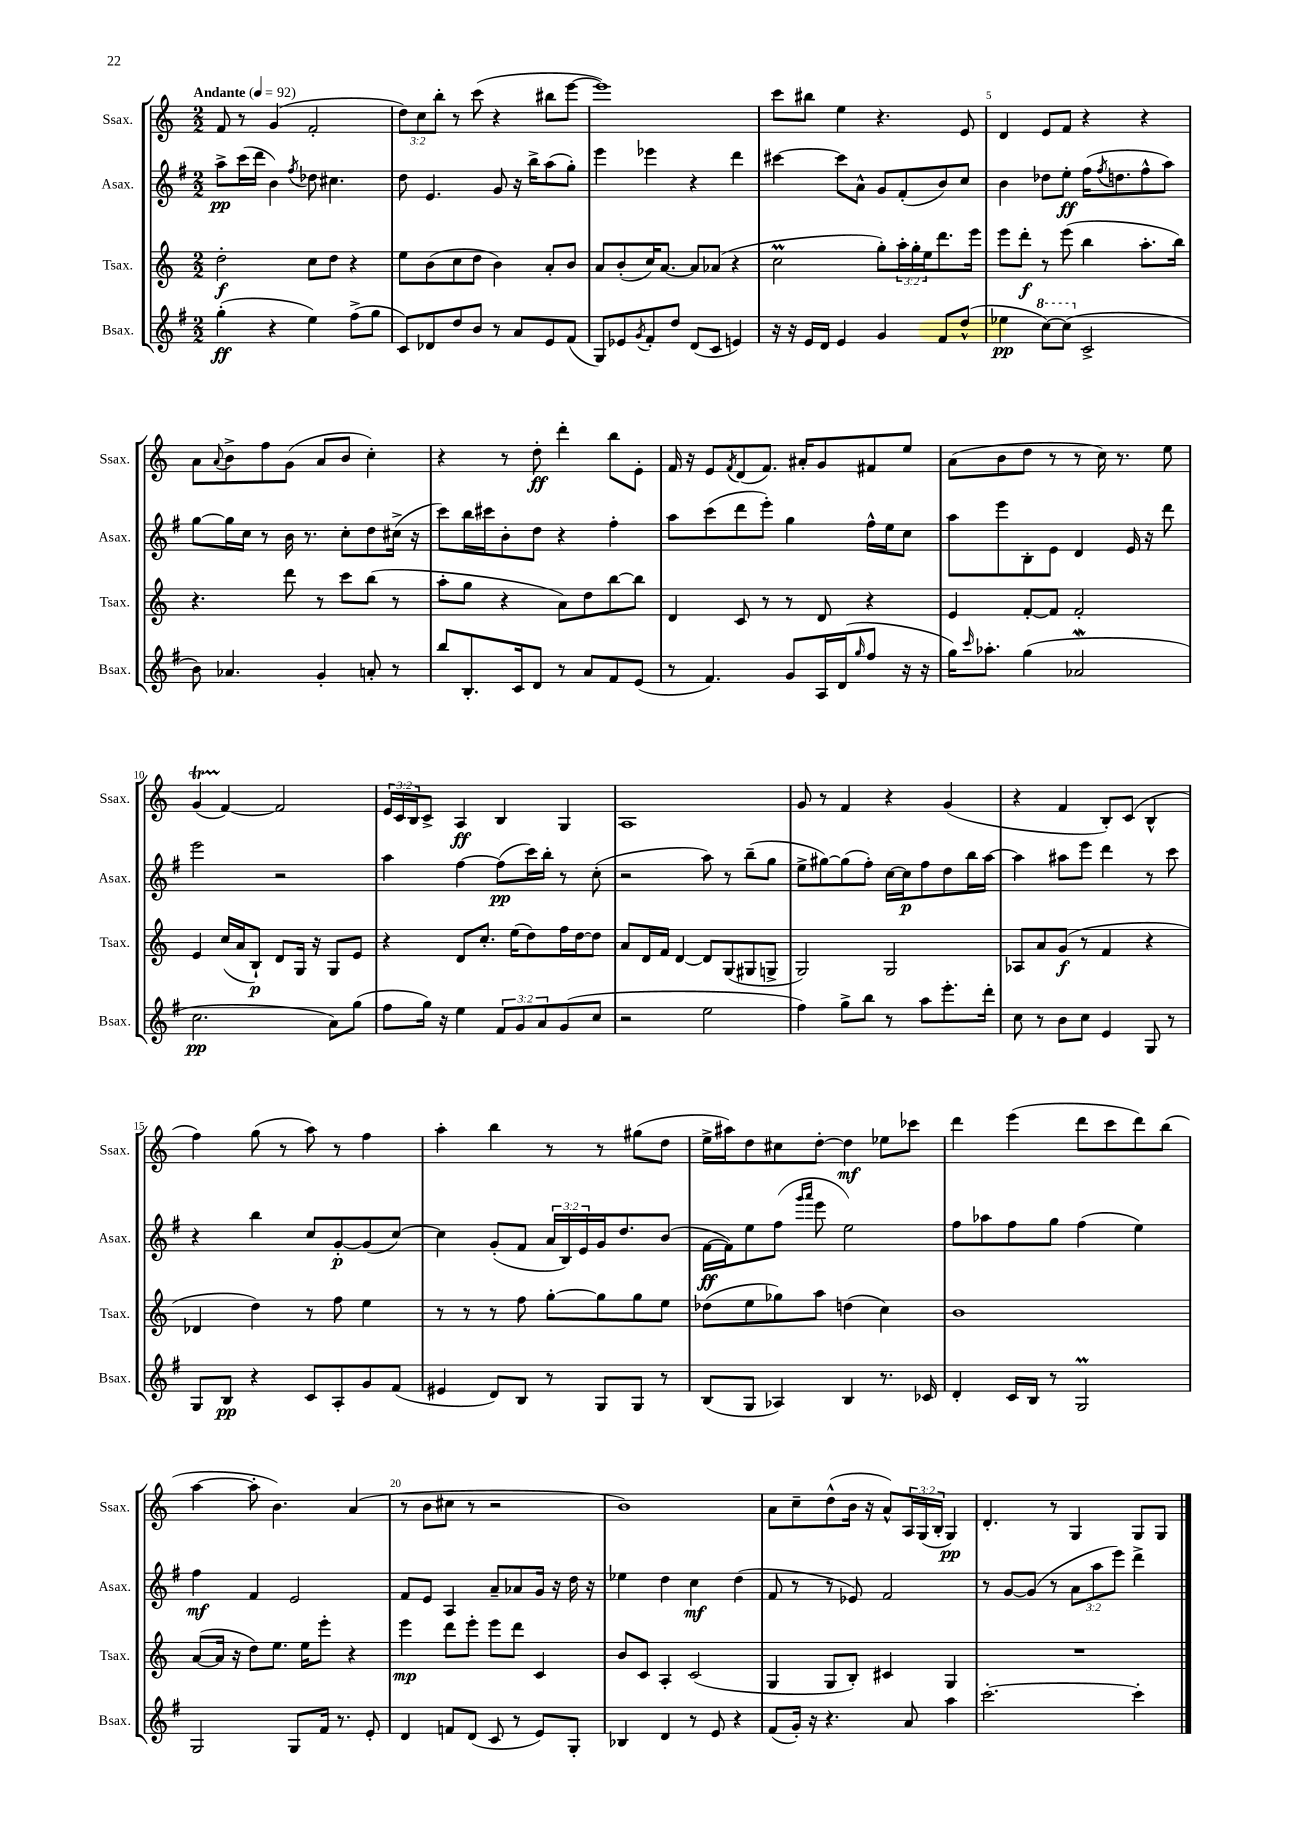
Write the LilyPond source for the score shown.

<<
\new StaffGroup <<
\new Staff = "s0" \with { instrumentName = "Ssax." shortInstrumentName = "Ssax." } {
    \clef treble \key c \major \numericTimeSignature \time 2/2 \override Staff.TupletNumber.text = #tuplet-number::calc-fraction-text \tempo "Andante" 4 = 92
    f'8 r8 g'4( f'2-. |
    \tuplet 3/2 { d''8) c''8 b''8-. } r8 c'''8( r4 bis''8 e'''8~ |
    e'''1) |
    c'''8 bis''8 e''4 r4. e'8 |
    d'4 e'8 f'8 r4 r4 |
    a'8 \appoggiatura { a'8 } b'8-> f''8 g'8( a'8 b'8 c''4-.) |
    r4 r8 d''8-.\ff d'''4-. b''8 e'8-. |
    f'16 r16 e'8 \acciaccatura { f'8 } d'8( f'8.) ais'16-. g'8 fis'8 e''8 |
    a'8( b'8 d''8 r8 r8 c''16) r8. e''8 |
    g'4\startTrillSpan( f'4~\stopTrillSpan) f'2 |
    \tuplet 3/2 { e'16 c'16 b16 } c'8-> a4\ff b4 g4 |
    a1 |
    g'8 r8 f'4 r4 g'4( |
    r4 f'4 b8-.) c'8( b4-^ |
    f''4) g''8( r8 a''8) r8 f''4 |
    a''4-. b''4 r8 r8 gis''8( d''8 |
    e''16-> ais''16) d''8 cis''8 d''8~-. d''4\mf ees''8 ces'''8 |
    d'''4 e'''4( d'''8 c'''8 d'''8) b''8( |
    a''4~ a''8-. b'4.) a'4( |
    r8 b'8 cis''8 r8 r2 |
    b'1) |
    a'8 c''8-- d''8-^( b'16 r16 a'8-^) \tuplet 3/2 { a16 g16( b16-. } g4\pp) |
    d'4.-. r8 g4 g8 g8 \bar "|." |
}
\new Staff = "s1" \with { instrumentName = "Asax." shortInstrumentName = "Asax." } {
    \clef treble \key g \major \numericTimeSignature \time 2/2 \override Staff.TupletNumber.text = #tuplet-number::calc-fraction-text
    a''8->\pp c'''16( d'''16 b'4) \acciaccatura { fis''8 } des''8 cis''4. |
    d''8 e'4. g'8 r16 b''16-> a''8( g''8-.) |
    e'''4 ees'''4 r4 d'''4 |
    cis'''4~ cis'''8 a'8-^ g'8 fis'8-.( b'8) c''8 |
    b'4 des''8 e''8-.\ff fis''16( \acciaccatura { fis''8 } d''8. fis''8-^ a''8) |
    g''8~ g''16 c''16 r8 b'16 r8. c''8-. d''8 cis''16->( r16 |
    c'''8) b''16 cis'''16 b'8-. d''8 r4 fis''4-. |
    a''8 c'''8( d'''8 e'''8-.) g''4 fis''16-^ e''16 c''8 |
    a''8 e'''8 b8-. e'8 d'4 e'16 r16 d'''8 |
    e'''2 r2 |
    a''4 fis''4~ fis''8\pp( c'''16) b''16-. r8 c''8-.( |
    r2 a''8) r8 b''8--( g''8 |
    e''8-> gis''8~) gis''8( fis''8-.) c''16~ c''16\p fis''8 d''8 b''16 a''16~ |
    a''4 ais''8 e'''8 d'''4 r8 c'''8 |
    r4 b''4 c''8 g'8~-.\p g'8( c''8~) |
    c''4 g'8-.( fis'8 \tuplet 3/2 { a'16 b16) e'16 } g'16 d''8. b'8( |
    fis'16~\ff fis'16) e''8 fis''8( \grace { g'''16 a'''16 } e'''8 e''2) |
    fis''8 aes''8 fis''8 g''8 fis''4( e''4) |
    fis''4\mf fis'4 e'2 |
    fis'8 e'8 a4 a'8-- aes'8 g'16 r16 d''16 r16 |
    ees''4 d''4 c''4\mf d''4( |
    fis'8 r8 r8 ees'8) fis'2 |
    r8 g'8~ g'8( r8 \tuplet 3/2 { a'8 a''8 e'''8) } d'''4-> \bar "|." |
}
\new Staff = "s2" \with { instrumentName = "Tsax." shortInstrumentName = "Tsax." } {
    \clef treble \key c \major \numericTimeSignature \time 2/2 \override Staff.TupletNumber.text = #tuplet-number::calc-fraction-text
    d''2-.\f c''8 d''8 r4 |
    e''8 b'8( c''8 d''8 b'4) a'8-. b'8 |
    a'8 b'8-.( c''16) a'8.~ a'8 aes'8( r4 |
    c''2\prall g''8-.) \tuplet 3/2 { a''16-. g''16-. e''16 } d'''8. e'''16 |
    e'''8 d'''8-.\f r8 e'''8( b''4 a''8.-. b''16) |
    r4. d'''8 r8 c'''8 b''8( r8 |
    a''8-. g''8 r4 a'8) d''8 b''8~ b''8 |
    d'4 c'8 r8 r8 d'8 r4 |
    e'4 f'8~-. f'8 f'2-. |
    e'4 c''16( a'16 b8-!\p) d'8 g16 r16 g8 e'8 |
    r4 d'8 c''8.-. e''16( d''8) f''16 d''16~ d''8 |
    a'8 d'16 f'16 d'4~ d'8 g8( gis8 g8-> |
    g2) g2 |
    aes8 a'8 g'8\f( r8 f'4 r4 |
    des'4 d''4) r8 f''8 e''4 |
    r8 r8 r8 f''8 g''8~-. g''8 g''8 e''8 |
    des''8( e''8 ges''8) a''8 d''4( c''4) |
    b'1 |
    a'8~( a'16 r16 d''8) e''8. e''16 e'''8-. r4 |
    e'''4\mp d'''8 e'''8-. e'''8 d'''8 c'4 |
    b'8 c'8 a4-. c'2( |
    g4 g8 b8-.) cis'4 g4 |
    R1 \bar "|." |
}
\new Staff = "s3" \with { instrumentName = "Bsax." shortInstrumentName = "Bsax." } {
    \clef treble \key g \major \numericTimeSignature \time 2/2 \override Staff.TupletNumber.text = #tuplet-number::calc-fraction-text
    g''4-.\ff( r4 e''4) fis''8->( g''8 |
    c'8) des'8 d''8 b'8 r8 a'8 e'8 fis'8( |
    g8) ees'8 \acciaccatura { g'8 } fis'8-. d''8 d'8( c'8 e'4) |
    r16 r16 e'16 d'16 e'4 g'4 fis'8 d''8-^( |
    ees''4\pp \ottava #1 c'''8~) c'''8( \ottava #0 c'2-> |
    b'8) aes'4. g'4-. a'8-. r8 |
    b''8 b8.-. c'16 d'8 r8 a'8 fis'8 e'8( |
    r8 fis'4.) g'8 a16 d'16( \grace { g''16 } fis''8 r16 r16 |
    g''16) \grace { c'''16 } aes''8.-. g''4( aes'2\mordent |
    c''2.\pp a'8) g''8( |
    fis''8 g''16) r16 e''4 \tuplet 3/2 { fis'8 g'8 a'8 } g'8( c''8 |
    r2 e''2 |
    fis''4) g''8-> b''8 r8 a''8 e'''8.-. d'''16-. |
    c''8 r8 b'8 c''8 e'4 g8 r8 |
    g8 b8\pp r4 c'8 a8-. g'8 fis'8( |
    eis'4 d'8) b8 r8 g8 g8 r8 |
    b8( g8 aes4) b4 r8. ces'16 |
    d'4-. c'16 b16 r8 g2\prall |
    g2 g8 fis'16 r8. e'8-. |
    d'4 f'8 d'8( c'8 r8 e'8) g8-. |
    bes4 d'4 r8 e'8 r4 |
    fis'8( g'16-.) r16 r4. a'8 a''4 |
    c'''2.~-. c'''4-. \bar "|." |
}
>>
>>
\layout { \context { \Score \override BarNumber.break-visibility = ##(#f #t #t) barNumberVisibility = #(every-nth-bar-number-visible 5) } }
